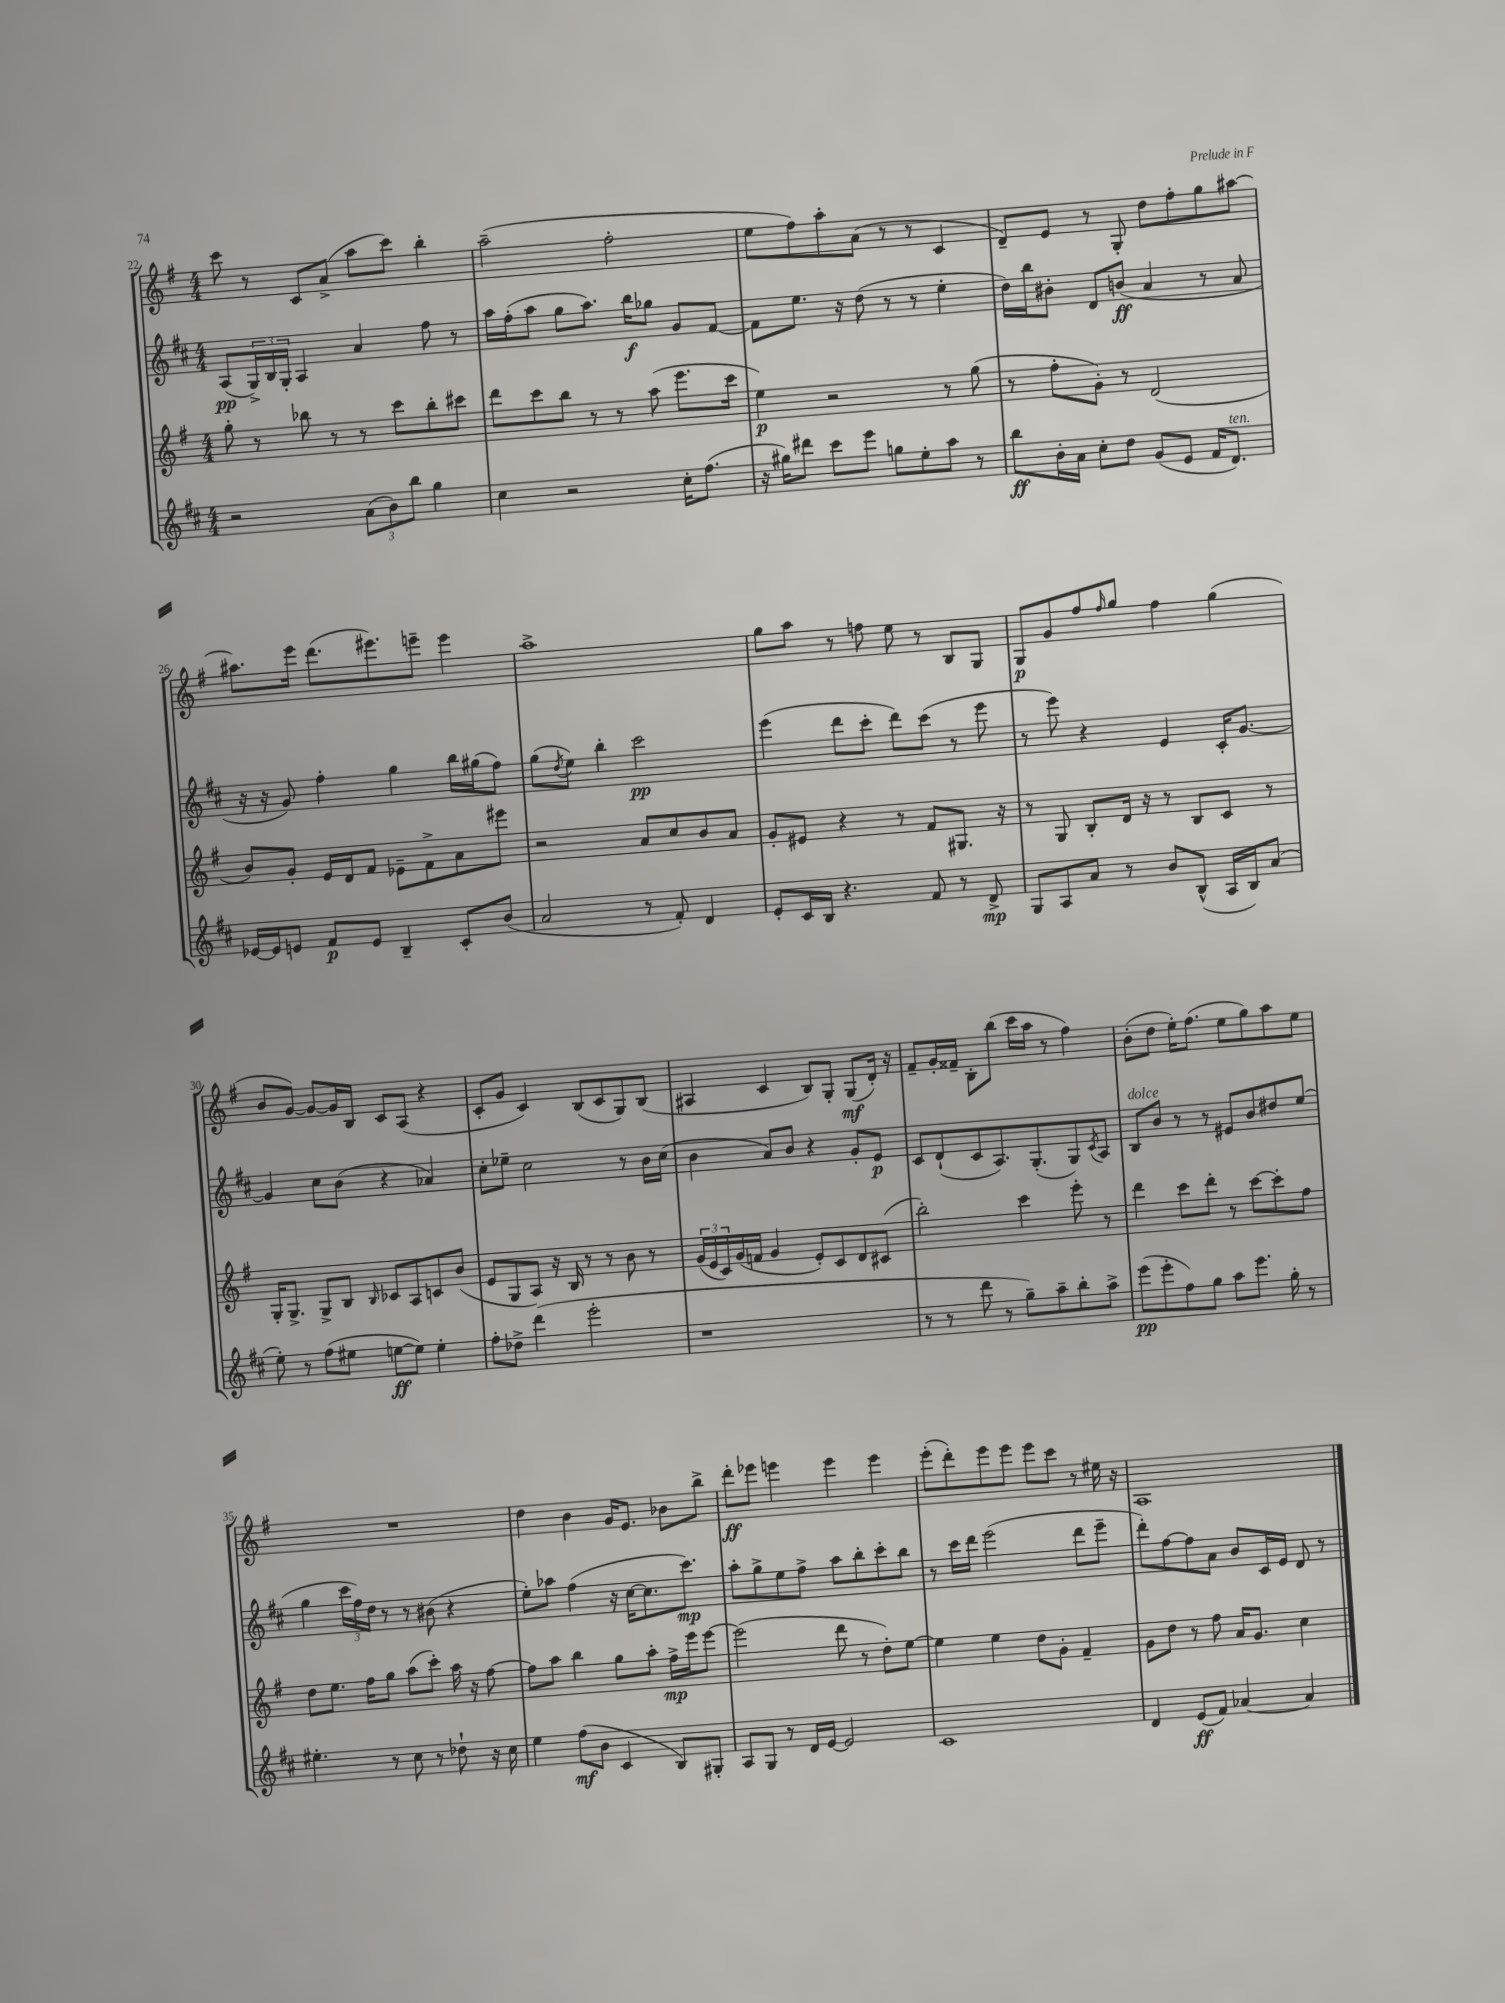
<<
\new StaffGroup <<
\new Staff = "s0" {
    \clef treble \key g \major \numericTimeSignature \time 4/4
    c'''8 r8 c'8 a'8->( a''8 c'''8) b''4-. |
    a''2--( fis''2-. |
    e''8 fis''8) a''8-. a'8( r8 r8 c'4 |
    d'8--) e'8 r8 g8-. d''8 fis''8-. g''8 ais''8~ |
    ais''8. e'''16 d'''8.( eis'''8.) e'''8-- e'''4 |
    a''1-> |
    g''8 a''8 r8 f''8 e''8 r8 b8 g8 |
    g8\p g'8 fis''8 \grace { fis''16 } g''8 fis''4 g''4( |
    b'8 g'8~) g'8~ g'16 b16 c'8 a8( r4 |
    c'8-. g'8 c'4) b8( c'8 g8) b8( |
    ais4 c'4 b8) g8-. g8\mf( d'16-.) r16 |
    fis'8-- g'16-. fisis'16-- b8-. b''8( c'''16 a''16 r8 fis''4) |
    b'8-.( d''8 e''16-.) fis''8.( e''8 g''8) a''8 e''8 |
    R1 |
    d''4 b'4 g'16 e'8. bes'8 b''8-> |
    d'''8-.\ff ees'''8 e'''4 e'''4 e'''4 |
    e'''8-.( d'''8-.) e'''8 e'''8 e'''8 c'''8 r8 eis''16 r16 |
    a1 \bar "|." |
}
\new Staff = "s1" {
    \clef treble \key d \major \numericTimeSignature \time 4/4
    a8\pp( \tuplet 3/2 { g16->) b16 g16-. } a4 a'4 fis''8 r8 |
    a''16 fis''16-.( a''8 g''8 a''8.) b''16\f ges''8 g'8 fis'8~ |
    fis'8 e''8. r16 d''8( r8 r8 e''4-. |
    d''16) b''16 bis'8-. d'8 b'8\ff( a'4 r8 a'8 |
    r16 r16 g'8) fis''4-. g''4 b''16 gis''16( fis''8) |
    g''8( \acciaccatura { d''8 } e''8) b''4-. cis'''2\pp |
    e'''4( d'''8 cis'''8-. d'''8) cis'''8( r8 e'''8 |
    r8 e'''8) r4 e'4 cis'16-. g'8.~ |
    g'4 cis''8 b'8( r4 aes'4) |
    cis''8-. ees''8-- cis''2 r8 b'16 cis''16( |
    b'4 a'8) b'8 r4 g'8-. e'8\p |
    cis'8 d'8-!( cis'8 a8.) g8.-.( g8) \acciaccatura { cis'8 } a8 |
    b8^\markup { \italic "dolce" } b'8 r8 r8 eis'8 b'8 dis''8 e''8( |
    g''4 \tuplet 3/2 { cis'''16 fis''16) d''16 } r8 r8 bis'8( r4 |
    e''8-.) aes''8 fis''4( r16 cis''16~ cis''8. cis'''8.\mp) |
    a''8-. g''8-> e''8 fis''8-> a''8 b''8-. cis'''8-. b''8 |
    r8 cis'''16 d'''16 e'''2( d'''8 e'''8-- |
    d'''8-.) fis''8~ fis''8 a'8 b'8 cis'16 e'16 d'8 r8 \bar "|." |
}
\new Staff = "s2" {
    \clef treble \key g \major \numericTimeSignature \time 4/4
    g''8-. r8 bes''8 r8 r8 c'''8 bes''8-. cis'''8 |
    d'''8 c'''8 b''8 r8 r8 a''8( e'''8. c'''16 |
    e''4\p) r2 r8 g''8( |
    r8 fis''8-. g'8-.) r8 d'2( |
    b'8) g'8-. e'16 d'16 fis'8 ees'8-- fis'8-> a'8 eis'''8 |
    r2 a'8 c''8 b'8 a'8 |
    g'8-. eis'8 r4 r8 fis'8 gis8. r16 |
    r8 g8 b8-. d'16 r16 r8 b8 c'8 r8 |
    g16-. g8.-> g8-> b8 \grace { b16 } ces'8 a8 c'8 b'8( |
    e'8 g8 a8) r16 b16 r8 r8 b'8 r8 |
    \tuplet 3/2 { g'16( e'16 c'16) } g'16( f'16 g'4 e'8-.) c'8 d'8 cis'8( |
    b''2-.) c'''4 e'''8-. r8 |
    d'''4 c'''8 d'''8-. r8 c'''8~ c'''8-. fis''8 |
    d''8 e''8. fis''16 g''8 a''8( c'''8-.) a''16 r16 fis''8~ |
    fis''8 a''8 b''4 g''8 a''8-. fis''16->\mp e'''16 e'''8~ |
    e'''2( d'''8 r8 d''8-.) e''8~ |
    e''4 e''4 d''8 g'8-. fis'4-- |
    g'8 d''8 r8 fis''8 a'16 g'8. c''4 \bar "|." |
}
\new Staff = "s3" {
    \clef treble \key d \major \numericTimeSignature \time 4/4
    r2 \tuplet 3/2 { a'8( b'8) b''8 } g''4 |
    cis''4 r2 cis''16-. fis''8.( |
    r16 gis''16) dis'''8 cis'''8 e'''8 g''8 e''8-. a''8 r8 |
    b''8\ff b'16-. a'16 cis''8-. d''8 g'8( e'8 fis'16 d'8.^\markup { \italic "ten." }) |
    ees'16~ ees'16 e'8 fis'8\p e'8 b4-- cis'8-. b'8( |
    a'2 r8 fis'8-.) d'4 |
    e'8-. cis'16 b16 r4. fis'8 r8 d'8->\mp |
    g8 a8 a'8 r8 b'8 b8-^( a16 b16) a'8( |
    e''8-.) r8 fis''8( eis''8 e''8~\ff e''8) e''4-. |
    fis''8-. des''8-> d'''4( e'''2-. |
    r1 |
    r8 r8 d'''8 r8 g''8--) a''8-- b''8-. a''8-> |
    e'''8\pp( e'''8-. fis''8) g''8 a''8 e'''8. g''16-. r8 |
    eis''4.-. r8 cis''8 r8 des''8-! r16 cis''16 |
    e''4 fis''8\mf( b'8 cis'4 b8) gis8-. |
    a8 g8 r8 d'16 e'16~ e'2 |
    cis'1 |
    d'4 e'8\ff( fis'8) aes'4~ aes'4 \bar "|." |
}
>>
>>
\layout { \context { \Score currentBarNumber = #22 } }
